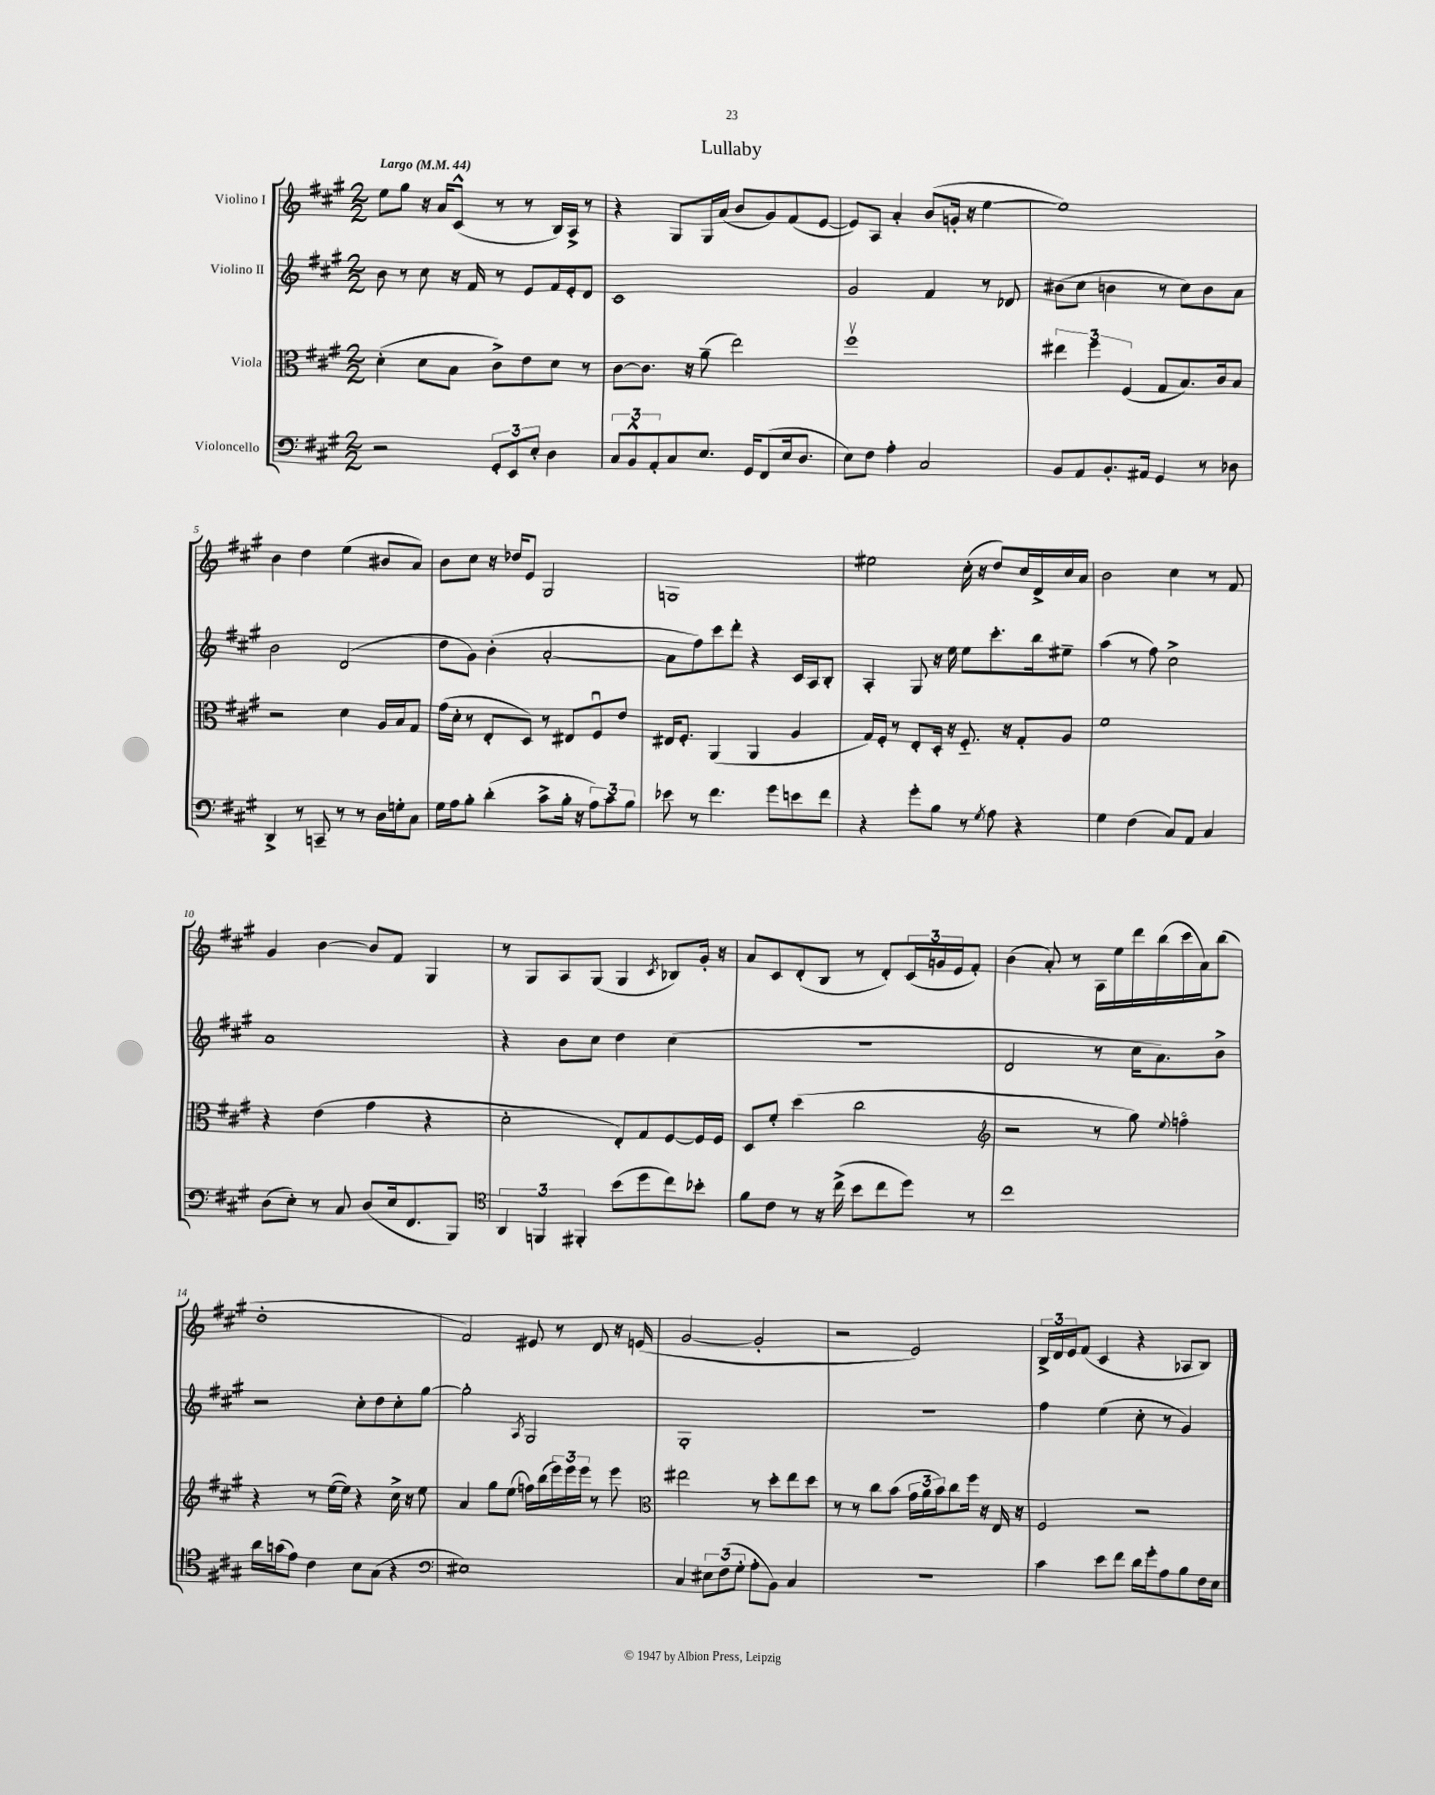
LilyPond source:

\header { title = "Lullaby" }
<<
\new StaffGroup <<
\new Staff = "s0" \with { instrumentName = "Violino I" } {
    \clef treble \key a \major \numericTimeSignature \time 2/2 \tempo "Largo" 4 = 44
    e''8 gis''8 r16 a'16 cis'8-^( r8 r8 b16) a16-> r8 |
    r4 gis8 gis16 a'16( b'8 gis'8) fis'8( e'8~ |
    e'8) a8 a'4-. b'8( g'16-. r16 e''4~ |
    e''1) |
    b'4 d''4 e''4( bis'8 a'8) |
    b'8 cis''8 r16 des''16 e'8 gis2 |
    g1 |
    eis''2 cis''16-.( r16 d''8) cis''16 d'16-> cis''16 a'16 |
    b'2 cis''4 r8 fis'8 |
    gis'4 b'4~ b'8 fis'8 gis4 |
    r8 gis8 a8 gis8( gis4 \acciaccatura { cis'8 } bes8) gis'16-. r16 |
    a'8 cis'8 d'8-.( b8 r8 d'8-.) \tuplet 3/2 { cis'16( g'16 e'16 } fis'8-.) |
    b'4( a'8-.) r8 a16 e''16 d'''16 b''16( cis'''16 a'16) b''8( |
    d''1-. |
    fis'2) eis'8 r8 d'8 r16 e'16( |
    gis'2~ gis'2-. |
    r2 e'2) |
    \tuplet 3/2 { b16-> d'16 e'16 } fis'8( cis'4 r4 aes8 b8) \bar "|." |
}
\new Staff = "s1" \with { instrumentName = "Violino II" } {
    \clef treble \key a \major \numericTimeSignature \time 2/2
    b'8 r8 cis''8 r16 fis'16 r8 e'8 fis'16 e'16-. d'8 |
    cis'1 |
    gis'2 fis'4 r8 des'8 |
    bis'8( cis''8 b'4 r8 cis''8) b'8 a'8 |
    b'2 d'2( |
    d''8 gis'8) b'4-.( a'2~-. |
    a'8 fis''8) cis'''8 d'''8-. r4 cis'16 a16 b8-. |
    a4-. gis8 r16 e''16 e''8 cis'''8.-. b''16 eis''8-- |
    a''4( r8 fis''8) cis''2-> |
    a'1 |
    r4 b'8 cis''8 d''4 cis''4( |
    r1 |
    d'2 r8 cis''16 a'8.) b'8-> |
    r2 cis''8-. d''8 cis''8-. gis''8~ |
    gis''2-. \acciaccatura { a8 } gis2 |
    gis1-. |
    R1 |
    fis''4 e''4( cis''8-. r8 gis'4) \bar "|." |
}
\new Staff = "s2" \with { instrumentName = "Viola" } {
    \clef alto \key a \major \numericTimeSignature \time 2/2
    d'4-.( d'8 b8 cis'8->) e'8 d'8 r8 |
    cis'8~ cis'8. r16 a'8--( e''2) |
    fis''1\upbow |
    \tuplet 3/2 { eis''4 fis''4 fis4( } gis8 b8.) cis'16 b8 |
    r2 d'4 a16 b16 gis8 |
    gis'16( d'16-. r8 e8-. d8) r8 eis8 fis8\downbow e'8 |
    eis16 fis8.-. a,4( a,4 a4 |
    gis16) fis16-. r8 e8-. d16-. r16 fis8.-_ r16 gis8-. a8 |
    fis'1 |
    r4 e'4( gis'4 r4 |
    d'2-. e8-.) gis8 fis8~ fis16 fis16 |
    d8 fis'8-. d''4( cis''2 |
    \clef treble r2 r8 gis''8) \appoggiatura { e''8 } f''4\flageolet |
    r4 r8 e''16~( e''16) r4 cis''16-> r16 e''8 |
    a'4 gis''8 e''8( f''16) b''16( \tuplet 3/2 { e'''16) e'''16 e'''16 } r8 e'''8 |
    \clef alto eis''2 r8 d''8-. eis''8 d''8 |
    r8 r8 cis''8 b'8( \tuplet 3/2 { gis'16 a'16 b'16) } cis''8 fis''16 r16 e16 r16 |
    fis2 r2 \bar "|." |
}
\new Staff = "s3" \with { instrumentName = "Violoncello" } {
    \clef bass \key a \major \numericTimeSignature \time 2/2
    r2 \tuplet 3/2 { gis,8-. e,8 e8-. } d4 |
    \tuplet 3/2 { cis8 b,8-^ a,8-. } cis8 e8. gis,16 fis,8( e16 d8. |
    e8) fis8 a4-. cis2 |
    b,8 a,8 b,8.-. ais,16 gis,4 r8 des8 |
    d,4-> r8 c,8-- r8 r8 d16 g16-. cis8 |
    gis16 a16 b8-. d'4-.( cis'8-> b16-. r16 \tuplet 3/2 { a8) cis'8 b8 } |
    ees'8 r8 fis'4. gis'8 e'8 fis'8 |
    r4 gis'8-. b8 r8 \acciaccatura { gis8 } a8 r4 |
    gis4 fis4( cis8) a,8 cis4 |
    d8( e8-.) r8 cis8 d8( e16 fis,8. b,,8) |
    \clef tenor \tuplet 3/2 { a,4 f,4 fis,4-. } b'8( d''8 cis''8) bes'8-. |
    fis'8 cis'8 r8 r16 cis''16->( b'8 cis''8 d''8) r8 |
    cis''1 |
    a'16 g'16( e'8) cis'4 b8 gis8( r4 |
    \clef bass eis1) |
    cis4 \tuplet 3/2 { eis8 fis8( gis8-. } a8-. b,8) cis4 |
    r1 |
    cis'4 e'8 fis'8 d'16 gis'16-. a8 b8 fis16 e16 \bar "|." |
}
>>
>>
